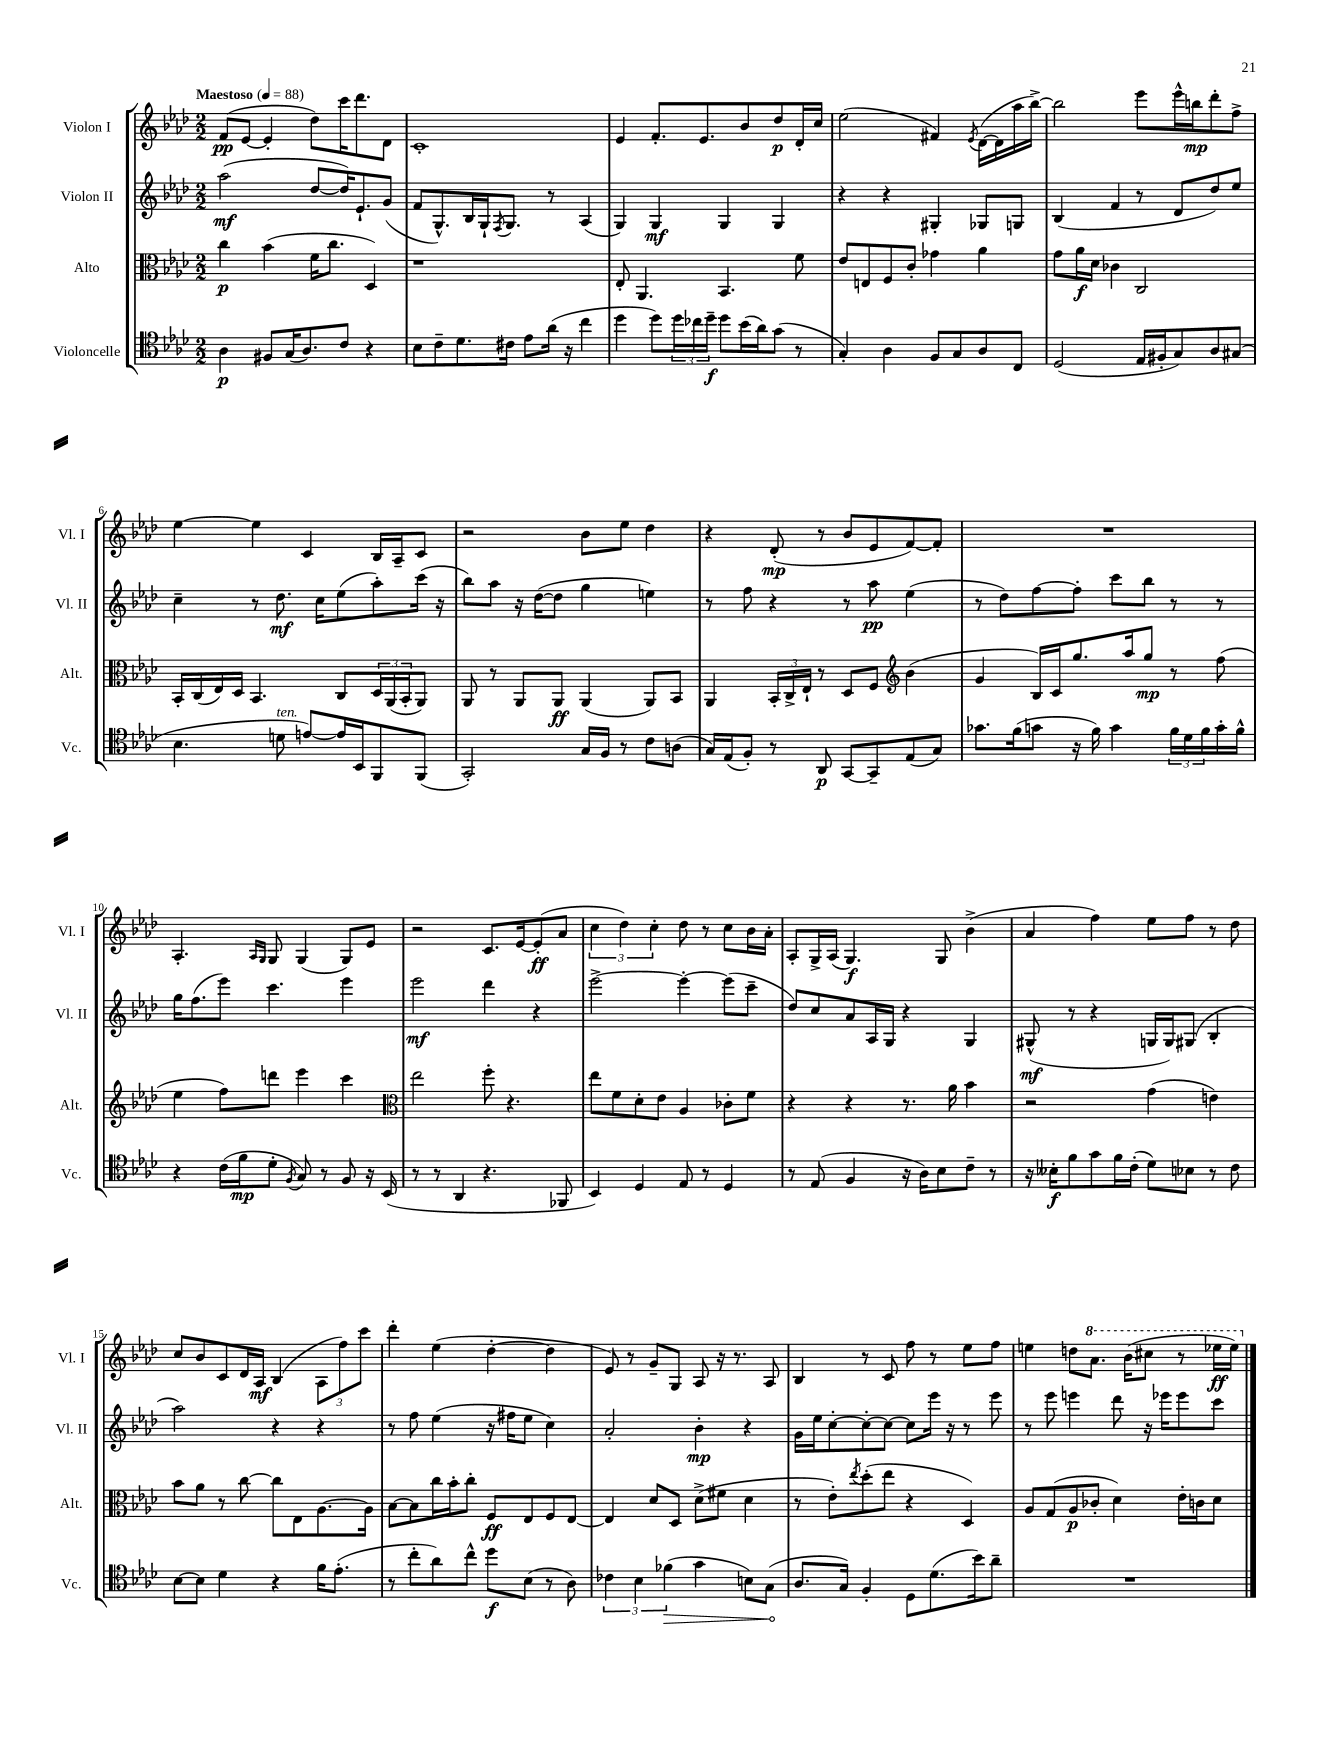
<<
\new StaffGroup <<
\new Staff = "s0" \with { instrumentName = "Violon I" shortInstrumentName = "Vl. I" } {
    \clef treble \key aes \major \numericTimeSignature \time 2/2 \tempo "Maestoso" 4 = 88
    f'8\pp( ees'8~ ees'4-. des''8) c'''16 des'''8. des'8 |
    c'1-. |
    ees'4 f'8.-. ees'8. bes'8 des''8\p des'16-. c''16 |
    ees''2( fis'4) \acciaccatura { ees'8 } des'16~( des'16 aes''16 bes''16~->) |
    bes''2 ees'''8 ees'''16-^ b''16\mp des'''8-. f''8-> |
    ees''4~ ees''4 c'4 bes16 aes16-- c'8 |
    r2 bes'8 ees''8 des''4 |
    r4 des'8-.\mp( r8 bes'8 ees'8 f'8~) f'8-. |
    R1 |
    aes4.-. \grace { aes16 g16 } g8 g4( g8) ees'8 |
    r2 c'8. ees'16~ ees'8-.\ff( aes'8 |
    \tuplet 3/2 { c''4 des''4) c''4-. } des''8 r8 c''8 bes'16 aes'16-. |
    aes8-. g16-> aes16( g4.\f) g8 bes'4->( |
    aes'4 f''4) ees''8 f''8 r8 des''8 |
    c''8 bes'8 c'8 des'16 aes16\mf bes4( \tuplet 3/2 { aes8 f''8) c'''8 } |
    des'''4-. ees''4( des''4~-. des''4 |
    ees'8) r8 g'8-- g8 aes8 r16 r8. aes8 |
    bes4 r8 c'8 f''8 r8 ees''8 f''8 |
    e''4 d''8 \ottava #1 aes''8. bes''16( cis'''8 r8 ees'''!16\ff ees'''16) \ottava #0 \bar "|." |
}
\new Staff = "s1" \with { instrumentName = "Violon II" shortInstrumentName = "Vl. II" } {
    \clef treble \key aes \major \numericTimeSignature \time 2/2
    aes''2\mf( des''8~ des''16) ees'8.-! g'8( |
    f'8 g8.-^) bes16 g16-! \acciaccatura { f8 } g8. r8 aes4( |
    g4) g4\mf g4 g4 |
    r4 r4 gis4-. ges8 g8 |
    bes4( f'4 r8 des'8 des''8) ees''8 |
    c''4-- r8 des''8.\mf c''16 ees''8( aes''8-.) c'''16( r16 |
    bes''8) aes''8 r16 des''16~( des''8 g''4 e''4) |
    r8 f''8 r4 r8 aes''8\pp ees''4( |
    r8 des''8) f''8~ f''8-. c'''8 bes''8 r8 r8 |
    g''16 f''8.( ees'''8) c'''4. ees'''4 |
    ees'''2\mf des'''4 r4 |
    ees'''2~-> ees'''4~-. ees'''8( c'''8-- |
    des''8) c''8 aes'8 aes16 g16 r4 g4 |
    gis8-^\mf( r8 r4 g16 g16) gis8( bes4-. |
    aes''2) r4 r4 |
    r8 f''8 ees''4( r16 fis''16 ees''8 c''4) |
    aes'2-. bes'4-.\mp r4 |
    g'16 ees''16 c''8~-. c''8~-. c''8~ c''8 ees'''16 r16 r8 ees'''8 |
    r8 ees'''8 e'''4 des'''8 r16 ees'''16 ees'''8 c'''8 \bar "|." |
}
\new Staff = "s2" \with { instrumentName = "Alto" shortInstrumentName = "Alt." } {
    \clef alto \key aes \major \numericTimeSignature \time 2/2
    c''4\p bes'4( f'16 c''8. des4) |
    r1 |
    ees8-. aes,4. bes,4. f'8 |
    ees'8 e8 f8 c'8-. ges'4 aes'4 |
    g'8 aes'16\f des'16 ces'4 c2 |
    bes,16-. c16( ees16) des16 bes,4. c8 \tuplet 3/2 { des16 aes,16( bes,16-. } aes,8) |
    aes,8 r8 aes,8 aes,8\ff aes,4( aes,8) bes,8 |
    aes,4 \tuplet 3/2 { bes,16-. c16-> ees16-! } r8 des8 f8 \clef treble bes'4( |
    g'4 bes16) c'16 g''8. aes''16 g''8\mp r8 f''8( |
    ees''4 f''8) d'''8 ees'''4 c'''4 |
    \clef alto ees''2 f''8-. r4. |
    ees''8 f'8 des'8-. ees'8 aes4 ces'8-. f'8 |
    r4 r4 r8. aes'16 bes'4 |
    r2 g'4( e'4) |
    bes'8 aes'8 r8 c''8~ c''8 ees8 aes8.~ aes16 |
    bes8~ bes8 c''16 bes'16-. c''8-. f8\ff ees8 f8 ees8~ |
    ees4 des'8 des8 des'8->( fis'8 des'4 |
    r8 ees'8-.) \acciaccatura { ees''8 } des''8-.( ees''8 r4 des4) |
    aes8 g8( aes8\p ces'8-. des'4) ees'16-. c'16 des'8 \bar "|." |
}
\new Staff = "s3" \with { instrumentName = "Violoncelle" shortInstrumentName = "Vc." } {
    \clef tenor \key aes \major \numericTimeSignature \time 2/2
    aes4\p fis8 g16( aes8.) c'8 r4 |
    bes8 c'8-- des'8. cis'16 ees'8 aes'16( r16 c''4 |
    des''4 des''8) \tuplet 3/2 { des''16 ces''16 des''16--\f } des''8 bes'16( aes'16) g'8( r8 |
    g4-.) aes4 f8 g8 aes8 c8 |
    des2( ees16 fis16-. g8) aes8 gis8( |
    bes4. d'8^\markup { \italic "ten." } e'8~) e'16 bes,16 f,8 f,8( |
    g,2-.) g16 f16 r8 c'8 a8( |
    g16) ees16( f8-.) r8 aes,8\p g,8~ g,8-- ees8( g8) |
    ges'8. f'16( g'8 r16 f'16) g'4 \tuplet 3/2 { f'16 des'16 f'16 } g'16-. f'16-^ |
    r4 c'16( f'16\mp des'8-. \acciaccatura { f8 } g8) r8 f8 r16 bes,16( |
    r8 r8 aes,4 r4. fes,8 |
    bes,4) des4 ees8 r8 des4 |
    r8 ees8( f4 r16 aes16) bes8 c'8-- r8 |
    r16 beses16-.\f f'8 g'8 f'16 c'16-.( des'8) bes8 r8 c'8 |
    bes8~ bes8 des'4 r4 f'16 ees'8.-.( |
    r8 c''8-. aes'8) c''8-^ des''8\f bes8( r8 aes8) |
    \tuplet 3/2 { ces'4 bes4 \once \override Hairpin.circled-tip = ##t fes'4\>( } g'4 b8) g8\!( |
    aes8. g16) f4-. des8 des'8.( bes'16) aes'8-- |
    R1 \bar "|." |
}
>>
>>
